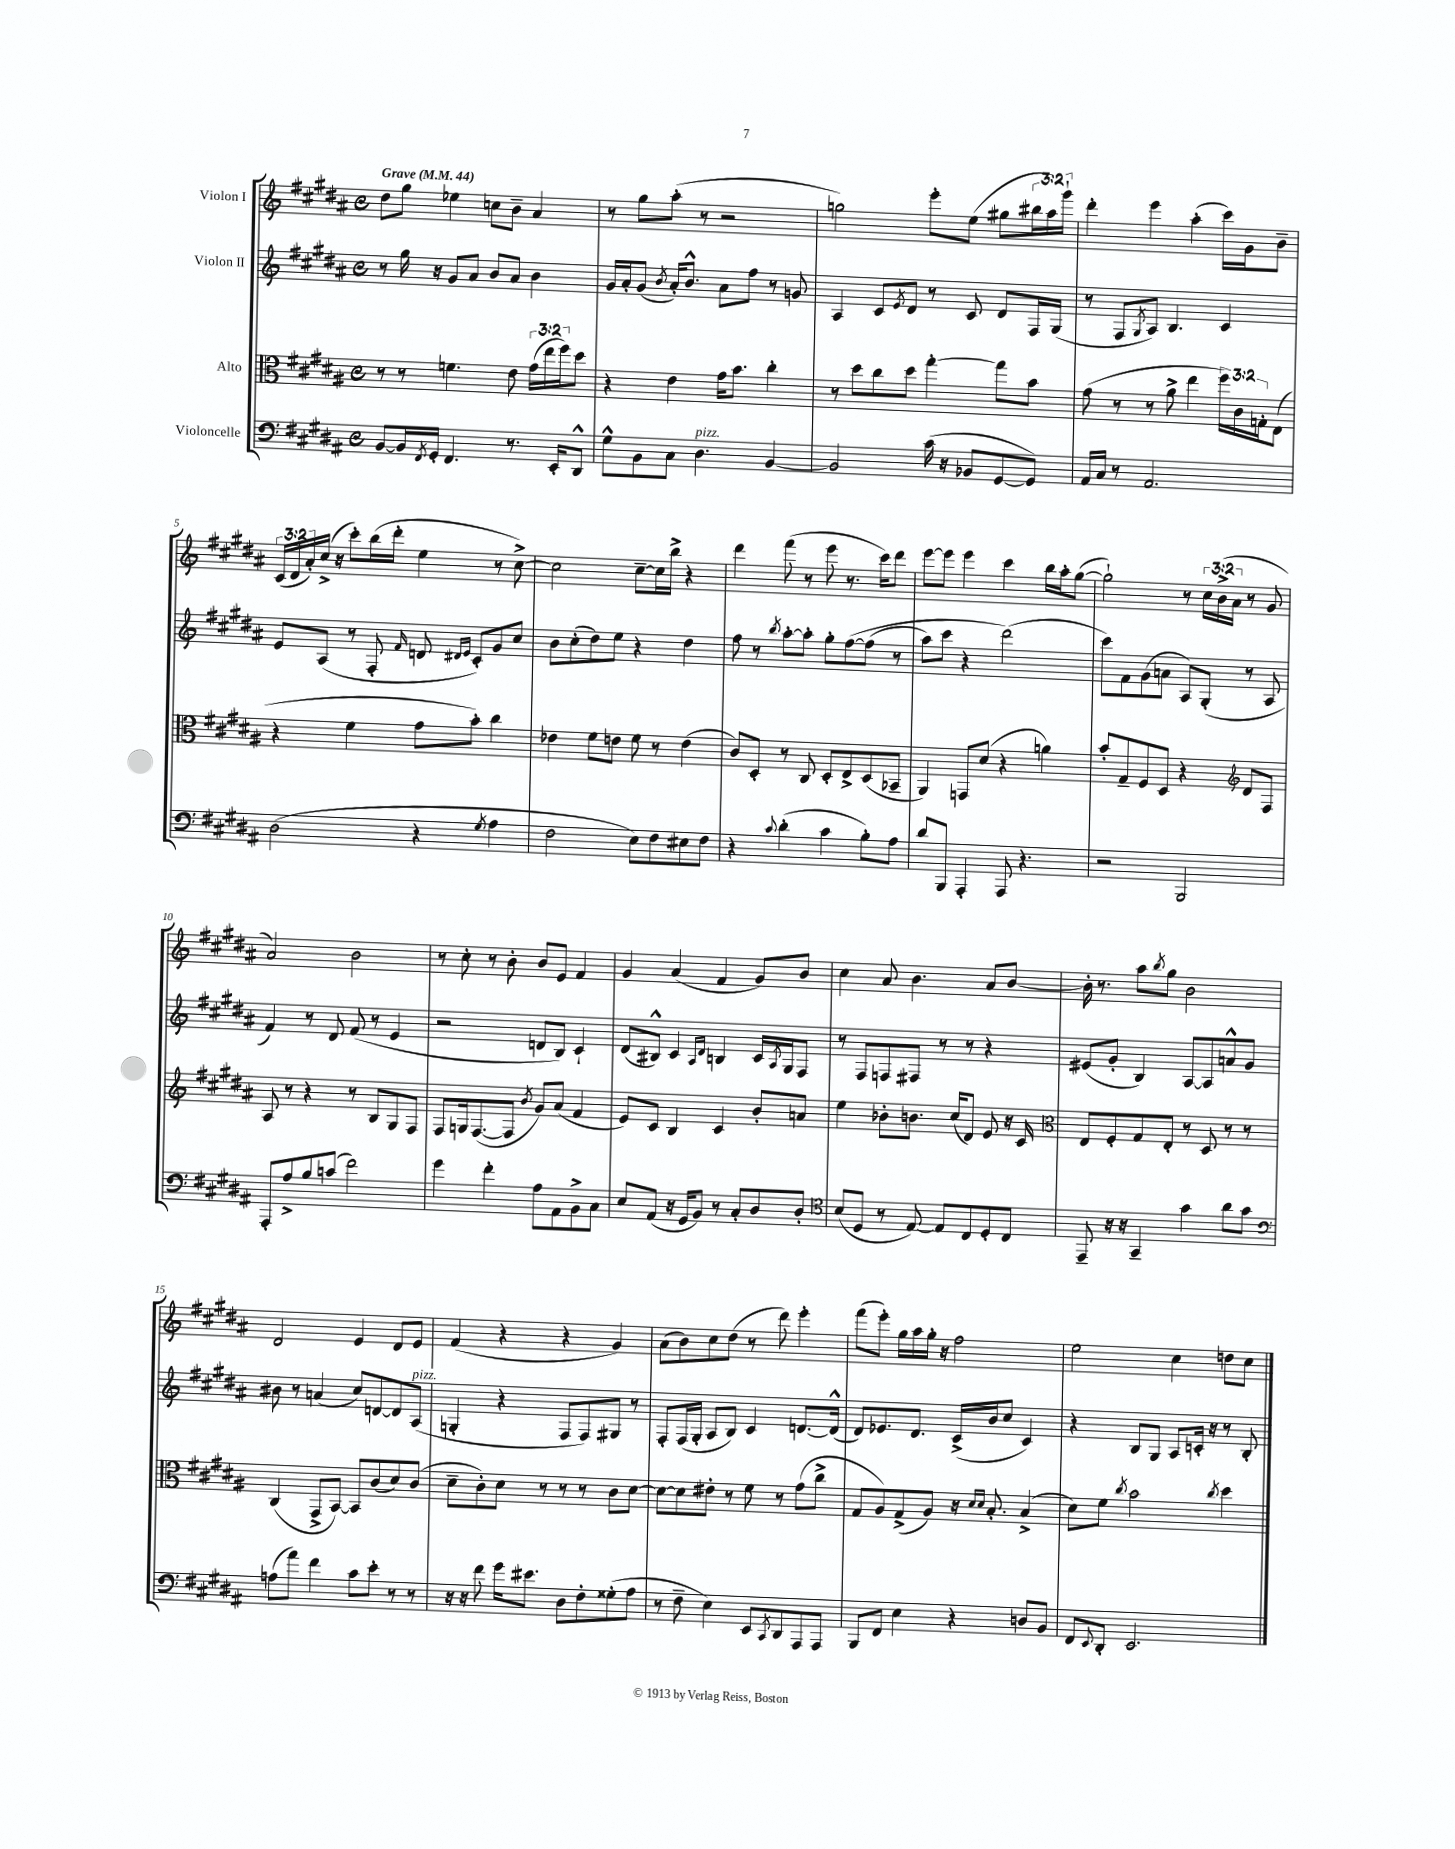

**kern	**kern	**kern	**kern
*staff4	*staff3	*staff2	*staff1
*clefF4	*clefC3	*clefG2	*clefG2
*k[f#c#g#d#a#]	*k[f#c#g#d#a#]	*k[f#c#g#d#a#]	*k[f#c#g#d#a#]
*M4/4	*M4/4	*M4/4	*M4/4
*met(c)	*met(c)	*met(c)	*met(c)
*MM44	*MM44	*MM44	*MM44
[8BB	8r	8r	8dd#
16BB]	8r	16gg#	8gg#
8qFF#	.	.	.
16GG#'	.	16r	.
4.FF#	4.f	8g#	4ee-
.	.	8a#	.
.	.	8b	8cc
8.r	8e	8a#	8b~
.	(24g#	4b	4a#
.	24ee	.	.
16EE'	.	.	.
.	24ff#)	.	.
8DD#^^	8dd#	.	.
=	=	=	=
8G#^^	4r	16g#	8r
.	.	16a#'	.
8BB	.	(8g#	8gg#
.	.	8qb	.
8C#	4e	16a#')	(8aa#'
.	.	8.b^^	.
4.D#	.	.	8r
.	16g#	8a#	2r
.	8.b	.	.
.	.	8ff#	.
[4BB	4cc#'	8r	.
.	.	8g	.
=	=	=	=
2BB]	8r	4A#	2gg)
.	8dd#	.	.
.	8cc#	8c#	.
.	.	8qe	.
.	8dd#	8d#	.
(16c#	[4gg#'	8r	8eee'
16r	.	.	.
8BB-	.	8c#	(8ee
[8GG#	8gg#]	8d#	8gg#
8GG#])	8b	16F#	24bb#
.	.	.	24aa#)
.	.	(16G#	.
.	.	.	24ggg#`
=	=	=	=
16AA#	(8g#	8r	4ddd#'
16C#	.	.	.
8r	8r	8F#	.
.	.	8qG#	.
2.AA#	8r	8A#)	4eee
.	8a#^	4.B	.
.	4ee	.	(4aa#'
.	24ff#)	4c#	16ccc#)
.	24c#	.	.
.	.	.	16g#
.	24G'	.	.
.	(8E	.	8b~
=	=	=	=
(2D#	4r	8e	(24c#
.	.	.	24d#
.	.	.	24a#')
.	.	(8A#	(16cc#^
.	.	.	16r
.	4f#	8r	8ccc#')
.	.	8F#'	(16bb
.	.	.	16ddd#'
.	.	16qqf#	.
4r	8g#	8d	4ee
.	.	16qqd#	.
.	.	16qqe	.
.	8b')	8c#')	.
8qG#	.	.	.
4A#	4cc#	8g#	8r
.	.	8cc#	[8cc#^)
=	=	=	=
2F#	4e-	8b	2cc#]
.	.	(8cc#'	.
.	8f#	8dd#)	.
.	8e	8ee	.
8E)	8f#	4r	[8cc#~
8F#	8r	.	16cc#]
.	.	.	16bb^
8E#	(4e	4dd#	4r
8F#	.	.	.
=	=	=	=
4r	8c#)	8ff#	4ddd#
.	8D#'	8r	.
8qqc#	.	8qbb	.
(4d#'	8r	[8aa#'	(8fff#
.	8C#	8aa#']	8r
4c#	8D#'	8gg#'	8eee
.	8E^	&([8ff#	8.r
8B')	(8D#	(8ff#]	.
.	.	.	16ccc#)
8A#	8BB-~	8r	8ddd#
=	=	=	=
8d#	4AA#)	8aa#)	[8eee
8BBB	.	8ccc#	8eee]
4AAA#'	8GG	4r	4eee
.	(8d#	.	.
8AAA#	4r	(2ddd#&)	4ccc#
4.r	.	.	.
.	4a)	.	16bb
.	.	.	16aa#'
.	.	.	([8gg#
=	=	=	=
2r	8b'	8ccc#)	2gg#`])
.	8G#~	8f#	.
.	8F#	(8g#	.
.	8D#	8a	.
2BBB	4r	8A#)	8r
.	.	(8G#'	24cc#
.	.	.	(24b^
.	.	.	24a#
*	*clefG2	*	*
.	8d#	8r	8r
.	8F#	8A#	8g#
=	=	=	=
8AAA#'	8A#	4f#)	2a#)
8A#^	8r	.	.
8B	4r	8r	.
(8c	.	8d#	.
2f#)	8r	(8f#	2b
.	8B	8r	.
.	8G#	4e	.
.	8F#	.	.
=	=	=	=
4g#	8F#	2r	8r
.	16G	.	8cc#'
.	([8.F#	.	.
4f#'	.	.	8r
.	8F#]	.	8b'
.	8qb	.	.
8A#	8g#)	8d	8b
8AA#	(8a#	8B)	8e
8BB^	4f#	4c#`	4f#
8C#	.	.	.
=	=	=	=
8E	8e)	(8d#	4g#
(8AA#	8c#	8B#^^)	.
16r	4B	4c#	(4a#
16GG#	.	.	.
8BB)	.	.	.
.	.	16qqA#	.
.	.	16qqd#	.
8r	4c#	4B	4f#
8C#'	.	.	.
8D#	8b'	16c#	8g#)
.	.	8qA#	.
.	.	16G#	.
8D#'	8a	8F#	8b
=	=	=	=
*clefC4	*	*	*
(8B	4ee	8r	4cc#
8D#	.	8F#	.
8r	8b-'	8F	8a#
[8E)	8.b	8F#	4.b
8E]	.	8r	.
.	(16cc#	.	.
8C#	8d#)	8r	.
8D#'	8e	4r	8a#
8C#	16r	.	[8b
.	16c#	.	.
=	=	=	=
*	*clefC3	*	*
8EE~	8E	(8e#	16b']
.	.	.	8.r
16r	8F#'	8g#'	.
16r	.	.	.
4GG#~	8G#	4B)	8aa#
.	.	.	8qbb
.	8E'	.	8gg#
4g#	8r	[8A#	2b
.	8D#	8A#]	.
8a#	8r	8a^^	.
8g#	8r	8g#	.
=	=	=	=
*clefF4	*	*	*
(8A	(4C#	8b#	2d#
8a#)	.	8r	.
4f#	8GG#^	(4a	.
.	[8BB)	.	.
8c#	8BB]	8cc#)	4e
8e'	(8c#	[8d	.
8r	8d#)	8d]	8d#
8r	(8c#	(8A#	8e
=	=	=	=
16r	8d#~	4G'	(4f#
16r	.	.	.
8f#	8c#')	.	.
16g#	8d#	4r	4r
8.e#	.	.	.
.	8r	.	.
8D#	8r	8F#	4r
8F#'	8r	8F#)	.
(8G##'	8c#	8G#	4g#)
8A#	[8d#	8r	.
=	=	=	=
8r	8d#_	8F#'	(8a#
8F#~	8d#]	(16F#	8b)
.	.	16G#'	.
4E)	8e#'	8A#	8cc#
.	8r	8B)	(8dd#
8EE	8f#	4c#	8r
8qCC#	.	.	.
8DD#	8r	.	8ddd#)
8AAA#	(8g#	[8.d	4eee'
8AAA#	8cc#^	.	.
.	.	(16d^^]	.
=	=	=	=
8BBB	8G#	8d#)	(8fff#
8FF#	8A#)	8.e-	8eee')
4E	(8G#^	.	16gg#
.	.	8.d#	16aa#
.	8A#)	.	16gg#'
.	.	.	16r
4r	16r	(16c#^	2ff#
.	16qqd#	.	.
.	16qqd#	.	.
.	8.B'	16b	.
.	.	8cc#	.
8D	(4B^	4c#)	.
8BB	.	.	.
=	=	=	=
8FF#	8d#)	4r	2ee
8qqEE	.	.	.
8DD#'	8f#	.	.
.	8qcc#	.	.
2.EE	2b	8B	.
.	.	8G#	.
.	.	8A#	4cc#
.	.	16c'	.
.	.	16r	.
.	8qcc#	.	.
.	4dd#	8r	8dd
.	.	8B'	8cc#
==	==	==	==
*-	*-	*-	*-
